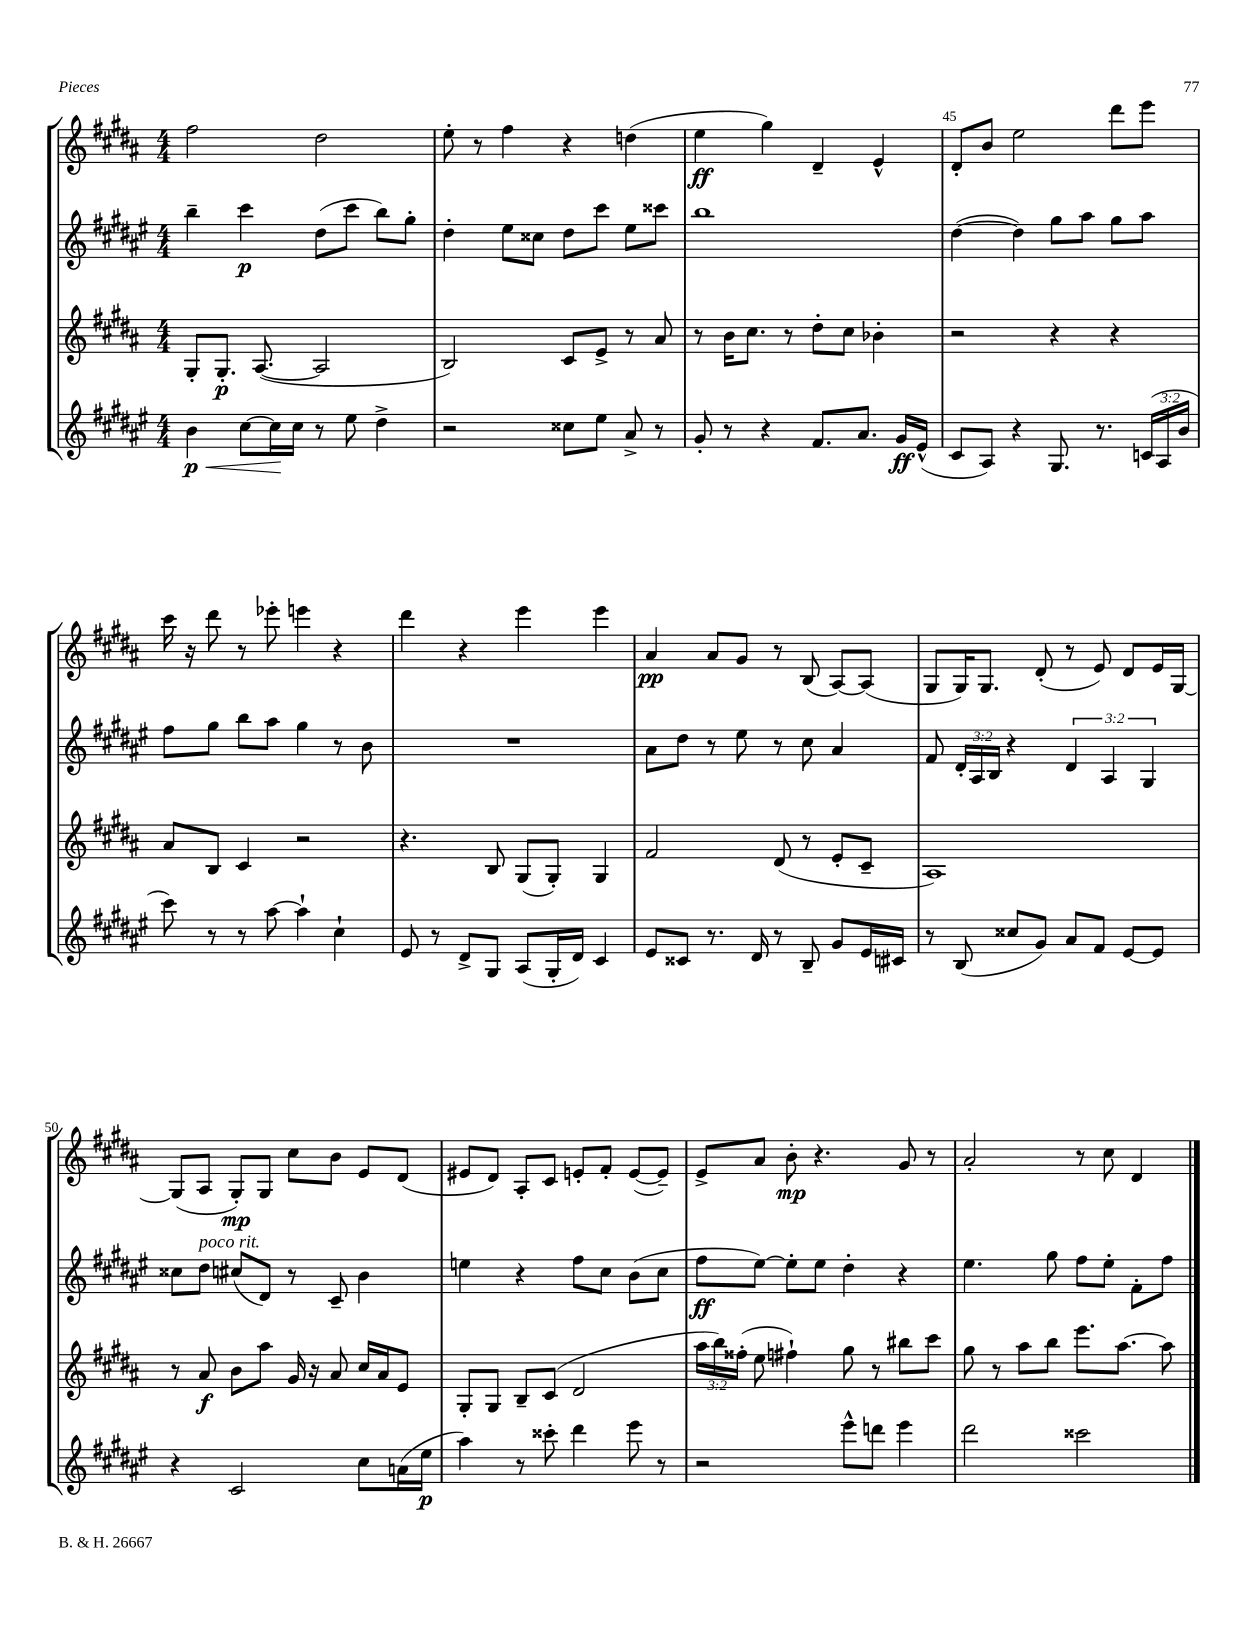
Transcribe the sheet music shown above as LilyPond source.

<<
\new StaffGroup <<
\new Staff = "s0" {
    \clef treble \key b \major \numericTimeSignature \time 4/4
    \autoBeamOff fis''2 dis''2 |
    e''8-. r8 fis''4 r4 d''4( |
    e''4\ff gis''4) dis'4-- e'4-^ |
    dis'8[-. b'8] e''2 dis'''8[ e'''8] |
    cis'''16 r16 dis'''8 r8 ees'''8-. e'''4 r4 |
    dis'''4 r4 e'''4 e'''4 |
    ais'4\pp ais'8[ gis'8] r8 b8( ais8[~) ais8]( |
    gis8[ gis16) gis8.] dis'8-.( r8 e'8) dis'8[ e'16 gis16]~ |
    gis8[( ais8] gis8[-.\mp) gis8] cis''8[ b'8] e'8[ dis'8]( |
    eis'8[ dis'8]) ais8[-. cis'8] e'8[-. fis'8]-. e'8[~( e'8]--) |
    e'8[-> ais'8] b'8-.\mp r4. gis'8 r8 |
    ais'2-. r8 cis''8 dis'4 \bar "|." |
}
\new Staff = "s1" {
    \clef treble \key fis \major \numericTimeSignature \time 4/4 \override Staff.TupletNumber.text = #tuplet-number::calc-fraction-text
    \autoBeamOff b''4-- cis'''4\p dis''8[( cis'''8] b''8[) gis''8]-. |
    dis''4-. eis''8[ cisis''8] dis''8[ cis'''8] eis''8[ cisis'''8] |
    b''1 |
    dis''4~( dis''4) gis''8[ ais''8] gis''8[ ais''8] |
    fis''8[ gis''8] b''8[ ais''8] gis''4 r8 b'8 |
    R1 |
    ais'8[ dis''8] r8 eis''8 r8 cis''8 ais'4 |
    fis'8 \tuplet 3/2 { dis'16[-. ais16 b16] } r4 \tuplet 3/2 { dis'4 ais4 gis4 } |
    cisis''8[ dis''8]^\markup { \italic "poco rit." } cis''8[( dis'8]) r8 cis'8-- b'4 |
    e''4 r4 fis''8[ cis''8] b'8[( cis''8] |
    fis''8[\ff eis''8]~) eis''8[-. eis''8] dis''4-. r4 |
    eis''4. gis''8 fis''8[ eis''8]-. fis'8[-. fis''8] \bar "|." |
}
\new Staff = "s2" {
    \clef treble \key b \major \numericTimeSignature \time 4/4 \override Staff.TupletNumber.text = #tuplet-number::calc-fraction-text
    \autoBeamOff gis8[-. gis8.]-.\p ais8.~( ais2 |
    b2) cis'8[ e'8]-> r8 ais'8 |
    r8 b'16[ cis''8.] r8 dis''8[-. cis''8] bes'4-. |
    r2 r4 r4 |
    ais'8[ b8] cis'4 r2 |
    r4. b8 gis8[( gis8]-.) gis4 |
    fis'2 dis'8( r8 e'8[-. cis'8]-- |
    ais1) |
    r8 ais'8\f b'8[ ais''8] gis'16 r16 ais'8 cis''16[ ais'16 e'8] |
    gis8[-. gis8] b8[-- cis'8]( dis'2 |
    \tuplet 3/2 { ais''16[ b''16) fisis''16]-.( } e''8 fis''4-!) gis''8 r8 bis''8[ cis'''8] |
    gis''8 r8 ais''8[ b''8] e'''8.[ ais''8.]~ ais''8 \bar "|." |
}
\new Staff = "s3" {
    \clef treble \key fis \major \numericTimeSignature \time 4/4 \override Staff.TupletNumber.text = #tuplet-number::calc-fraction-text
    \autoBeamOff b'4\p\< cis''8[~ cis''16\! cis''16] r8 eis''8 dis''4-> |
    r2 cisis''8[ eis''8] ais'8-> r8 |
    gis'8-. r8 r4 fis'8.[ ais'8.] gis'16[\ff eis'16]-^( |
    cis'8[ ais8]) r4 gis8. r8. \tuplet 3/2 { c'16[( ais16 b'16] } |
    cis'''8) r8 r8 ais''8~ ais''4-! cis''4-! |
    eis'8 r8 dis'8[-> gis8] ais8[( gis16-. dis'16]) cis'4 |
    eis'8[ cisis'8] r8. dis'16 r8 b8-- gis'8[ eis'16 cis'16] |
    r8 b8( cisis''8[ gis'8]) ais'8[ fis'8] eis'8[~ eis'8] |
    r4 cis'2 cis''8[ a'16( eis''16]\p |
    ais''4) r8 cisis'''8-. dis'''4 eis'''8 r8 |
    r2 eis'''8[-^ d'''8] eis'''4 |
    dis'''2 cisis'''2 \bar "|." |
}
>>
>>
\layout { \context { \Score currentBarNumber = #42 \override BarNumber.break-visibility = ##(#f #t #t) barNumberVisibility = #(every-nth-bar-number-visible 5) } }
